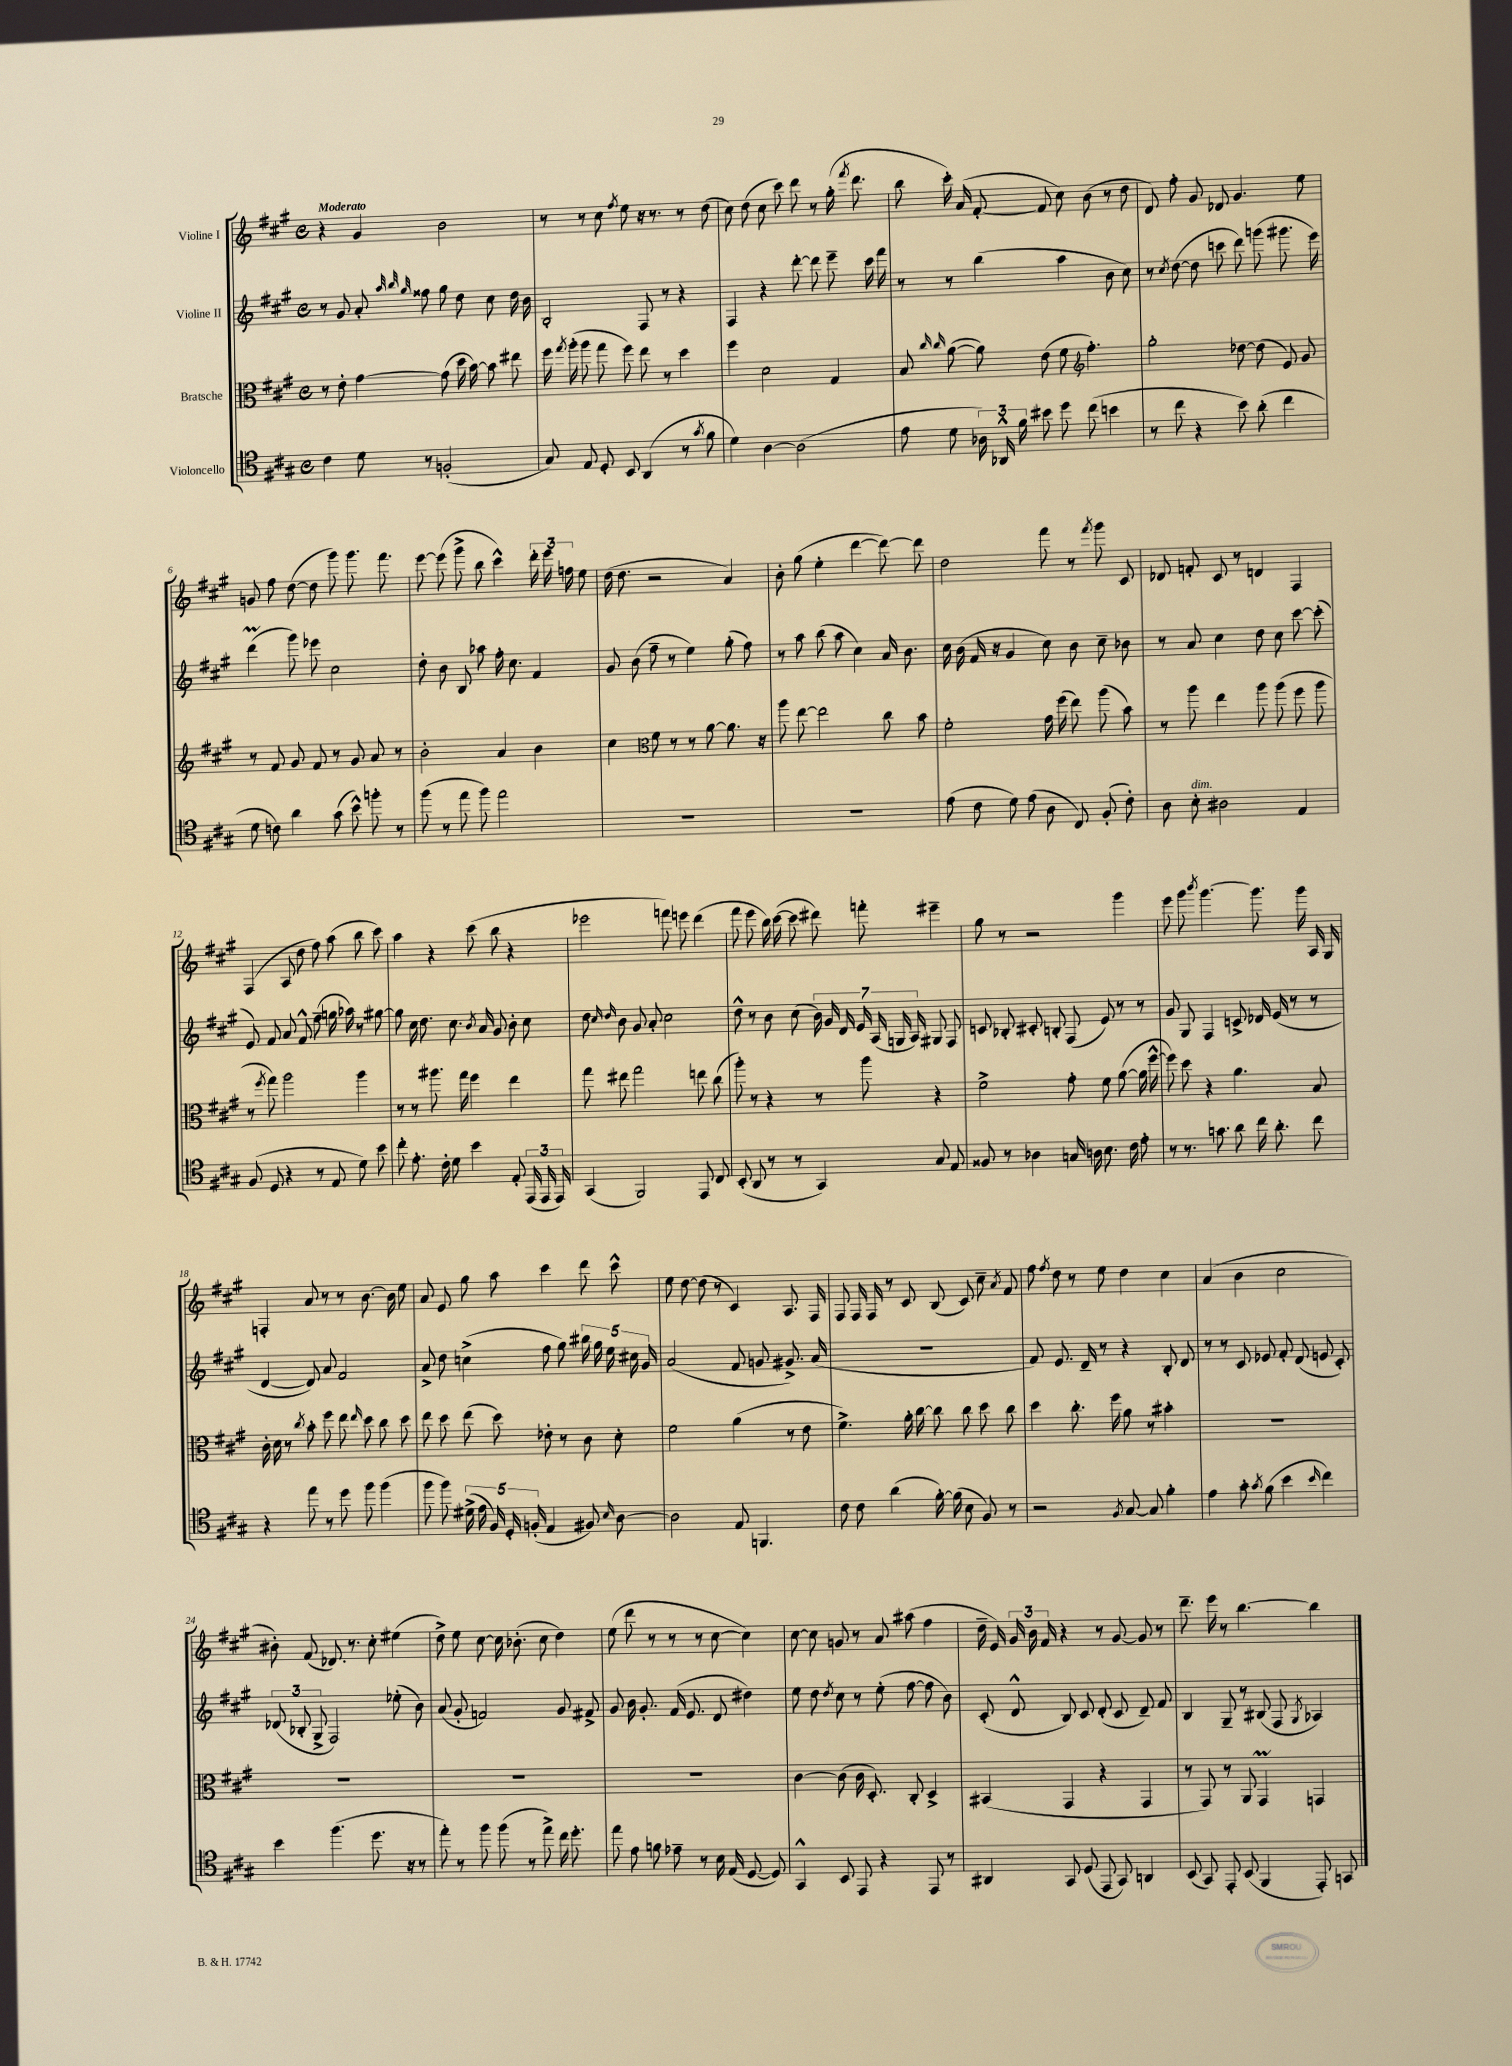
<<
\new StaffGroup <<
\new Staff = "s0" \with { instrumentName = "Violine I" } {
    \clef treble \key a \major \defaultTimeSignature \time 4/4 \tempo "Moderato"
    \autoBeamOff r4 gis'4 b'2 |
    r8 r8 cis''8 \acciaccatura { fis''8 } e''8 r16 r8. r8 d''8( |
    cis''8) d''8( cis''8 cis'''8) d'''8 r8 gis''16-.( \acciaccatura { fis'''8 } d'''8. |
    b''8 cis'''16-.) a'16( fis'8~-. fis'8 cis''8) b'8( r8 d''8 |
    d'8) fis''8-. gis'8 des'8 gis'4. e''8 |
    g'8 fis''8 d''8~( d''8 gis'''8) gis'''8. fis'''8. |
    e'''8~ e'''8( gis'''8-> b''8 cis'''4-^) \tuplet 3/2 { d'''16-. e'''16 f''16 } e''8 |
    d''16( d''8. r2 a'4) |
    b'8-. gis''8( e''4-. d'''4~ d'''8~) d'''8 |
    d''2 fis'''8 r8 \acciaccatura { fis'''8 } gis'''8 cis'8 |
    des'8 f'8-. cis'8 r8 d'4 fis4 |
    fis4( a8 d''8 fis''8) a''8( b''8 cis'''8) |
    a''4 r4 cis'''8( b''8 r4 |
    ees'''2 f'''8) e'''8 d'''4( |
    fis'''8 e'''8 b''16) cis'''16~( cis'''8 dis'''8) f'''8-. eis'''4-- |
    gis''8 r8 r2 gis'''4 |
    e'''8 gis'''8 \acciaccatura { b'''8 } gis'''4.~ gis'''8. gis'''16 a16 gis16 |
    f4-. a'8 r8 r8 b'8.~ b'16 e''8 |
    a'8 e'8 gis''8 a''8 cis'''4 d'''8 cis'''8-^ |
    e''8 d''8~ d''8( r8 cis'4) a8. fis16 |
    fis8 fis16 fis16 r8 cis'8 b8( cis'8) cis''8-- \acciaccatura { a'8 } fis'8 |
    fis''8 \acciaccatura { fis''8 } d''8 r8 e''8 d''4 cis''4 |
    a'4( b'4 cis''2 |
    bis'8-.) fis'8( des'8.) r8. cis''8-. eis''4( |
    d''8->) e''8 cis''8~ cis''16 bes'8.-.( cis''8 d''4) |
    e''8( d'''8 r8 r8 r8 cis''8~ cis''4) |
    cis''8~ cis''8 g'8 r8 a'8 ais''8( fis''4 |
    d''16-- e'16) \tuplet 3/2 { gis'16 b'16 fis'16 } r4 r8 gis'8~ gis'8 r8 |
    d'''8.-- e'''16 r8 b''4.~ b''4 \bar "|." |
}
\new Staff = "s1" \with { instrumentName = "Violine II" } {
    \clef treble \key a \major \defaultTimeSignature \time 4/4
    \autoBeamOff r8 gis'8 a'8-. \grace { a''32 b''32 gis''32 } fisis''8 gis''8 d''8 cis''8 d''16 b'16 |
    b2-. fis8 r8 r4 |
    fis4 r4 d'''8~-. d'''8 e'''8-- cis'''16 fis'''16 |
    r8 r8 b''4( a''4 b'8 cis''8) |
    r8 \acciaccatura { cis''8 } d''8~( d''8 c'''8 d'''8) g'''8( gis'''8. e'''16) |
    d'''4\prall( gis'''8) ees'''8 cis''2 |
    d''8-. b'8 b8 aes''8 fis''16-. cis''8. fis'4 |
    gis'8 b'8( fis''8-- r8 e''4) gis''8-.( fis''8) |
    r8 a''8 b''8( a''8 cis''4) a'16 b'8. |
    cis''16 b'16( fis'16 r16 gis'4 cis''8) b'8 cis''8-- bes'8 |
    r8 a'8 cis''4 d''8 cis''8 cis'''8~ cis'''8-.( |
    e'8) fis'8 a'8 fis'8-^ fis''8--( g''16 aes''16) r8 gis''8~ |
    gis''8 cis''16 d''8. cis''8. \acciaccatura { b'8 } a'16 gis'8 b'8-. cis''8 |
    d''8 \grace { cis''16 d''16 } b'8 gis'8 a'8-. cis''2 |
    d''8-^ r8 b'8 cis''8( \tuplet 7/4 { b'16) gis'16 d'16 e'16 a16( g16 a16) } gis8 fis8 |
    c'8 bes8-. cis'8-. b8-. fis8( e'8) r8 r8 |
    gis'8 gis8 fis4 c'8-> des'16 e'16( r8 r8 |
    d'4~ d'8) a'8 fis'2 |
    a'8-> d''8 c''4->( fis''8 gis''8) \tuplet 5/4 { bis''16 gis''16 e''16 cis''16 gis'16 } |
    a'2( fis'8 g'8 gis'8.->) a'16( |
    R1 |
    fis'8) e'8. d'16-- r8 r4 b8-. d'8 |
    r8 r8 cis'8 ees'8 fis'8-. d'8( e'8 cis'8-.) |
    \tuplet 3/2 { des'8( bes8-. gis8-> } fis2) ees''8-.( b'8) |
    a'8( gis'8-. f'2) gis'8 fis'8-> |
    gis'8 b'16 gis'8.-. fis'16( e'8. d'8 dis''4) |
    e''8 d''8 \acciaccatura { d''8 } cis''8 r8 e''8-.( fis''8~ fis''8 b'8) |
    cis'8-.( d'8-^ b8) cis'8 d'8-.( cis'8 d'8--) fis'8 |
    b4 gis8-- r8 bis8( fis8 \acciaccatura { gis8 } aes4) \bar "|." |
}
\new Staff = "s2" \with { instrumentName = "Bratsche" } {
    \clef alto \key a \major \defaultTimeSignature \time 4/4
    \autoBeamOff r8 e'8-. gis'4~ gis'8( d''16 b'16~) b'8 eis''8 |
    fis''16 \acciaccatura { gis''8 } a''16-.( a''8 gis''8 fis''8) e''8 r8 d''4 |
    fis''4 d'2 gis4 |
    b8 \grace { cis''16 cis''16 } a'8~( a'8) e'8( fis'8 \clef treble fis''4.-.) |
    gis''2-. des''8~ des''8( e'8) gis'8 |
    r8 fis'8 gis'8 fis'8 r8 gis'8 a'8 r8 |
    b'2-. a'4 b'4 |
    cis''4 \clef alto fis'8 r8 r8 a'8~ a'8. r16 |
    a''8 e''8~ e''2 cis''8 b'8 |
    fis'2-. gis'16 fis''16( e''8) a''8( b'8) |
    r8 a''8 e''4 a''8 a''8( fis''8 a''8 |
    r8 \acciaccatura { fis''8 } gis''8) a''2 a''4 |
    r8 r8 ais''8. gis''16 fis''4 e''4 |
    gis''8 eis''8 gis''2 e''8 cis''8( |
    a''8-.) r8 r4 r8 a''8 r4 |
    fis'2-> gis'8-. fis'8 a'8~( a'16 fis''16~-^ |
    fis''8) d''8 r4 a'4. b8 |
    cis'16-. d'16 r8 \acciaccatura { cis''8 } b'8-. fis''8 e''8 \grace { e''16 } d''8 cis''8 d''8 |
    e''8 d''8 e''8( d''8) ees'8-. r8 cis'8 d'8-. |
    fis'2 a'4( r8 e'8 |
    fis'4.->) a'16-. cis''16~ cis''8 cis''8 d''8 cis''8 |
    d''4 cis''8.-. fis''16 a'8 r8 bis'4-. |
    R1 |
    R1 |
    R1 |
    R1 |
    cis'4~ cis'8( cis'16 d8.-.) cis8-. d4-> |
    bis,4( gis,4 r4 gis,4 |
    r8 gis,8) r8 a,8 gis,4\prall g,4 \bar "|." |
}
\new Staff = "s3" \with { instrumentName = "Violoncello" } {
    \clef tenor \key a \major \defaultTimeSignature \time 4/4
    \autoBeamOff cis'4 d'8 r8 f2-.( |
    gis8) e8 d8-. b,8 a,4( r8 \acciaccatura { gis'8 } fis'8 |
    d'4) a4~ a2( |
    e'8 d'8 \tuplet 3/2 { aes16) aes,16-^ fis'16 } bis'8 d''8 cis''8( b'4 |
    r8 cis''8 r4 b'8) a'8-.( cis''4 |
    d'8 c'8) a'4 gis'8( b'8-^) f''8-. r8 |
    fis''8( r8 e''8 fis''8) e''2 |
    R1 |
    R1 |
    e'8( cis'8 d'8) e'8( a8 cis8) fis8-.( cis'8-.) |
    a8 b8-.^\markup { \italic "dim." } ais2 e4 |
    fis8( d8 r4 r8 e8 d'8) b'8 |
    cis''8-. e'8.-. cis'16-. d'8 b'4 e8-. \tuplet 3/2 { e,16( e,16 e,16) } |
    gis,4( fis,2) e,8 cis8 |
    b,8-.( a,8 r8 r8 gis,4) gis8 e8 |
    fisis8 r8 aes4 g16 a16 b8. cis'16 e'8-. |
    r8 r8. g'8. a'8 cis''16 a'8.-. cis''8 |
    r4 e''8 r8 d''8 fis''8 fis''4( |
    fis''8 fis''8) \tuplet 5/4 { dis'16->( e'16 fis16) d16-. f16-.( } e4 fis8) \grace { b16 } a8~ |
    a2 e8 f,4. |
    cis'8 cis'8 a'4( fis'16~-.) fis'16( b8 fis8) r8 |
    r2 \acciaccatura { fis8 } gis8~ gis8 fis'4-. |
    e'4 gis'8-. \acciaccatura { gis'8 } fis'8( b'4 \grace { b'16 } cis''4) |
    b'4 fis''4.( d''8. r16 r8 |
    e''8-.) r8 fis''8 fis''8( r8 e''8->) cis''16 d''8.-. |
    e''8 e'8 f'8 ees'8-- r8 b16 e16( d8~ d8) |
    gis,4-^ b,8 e,8 r4 e,8 r8 |
    ais,4 gis,8 d8( e,8 gis,8) a,4 |
    b,8( gis,8) e,8-. b,8( fis,4 e,8-.) g,8 \bar "|." |
}
>>
>>
